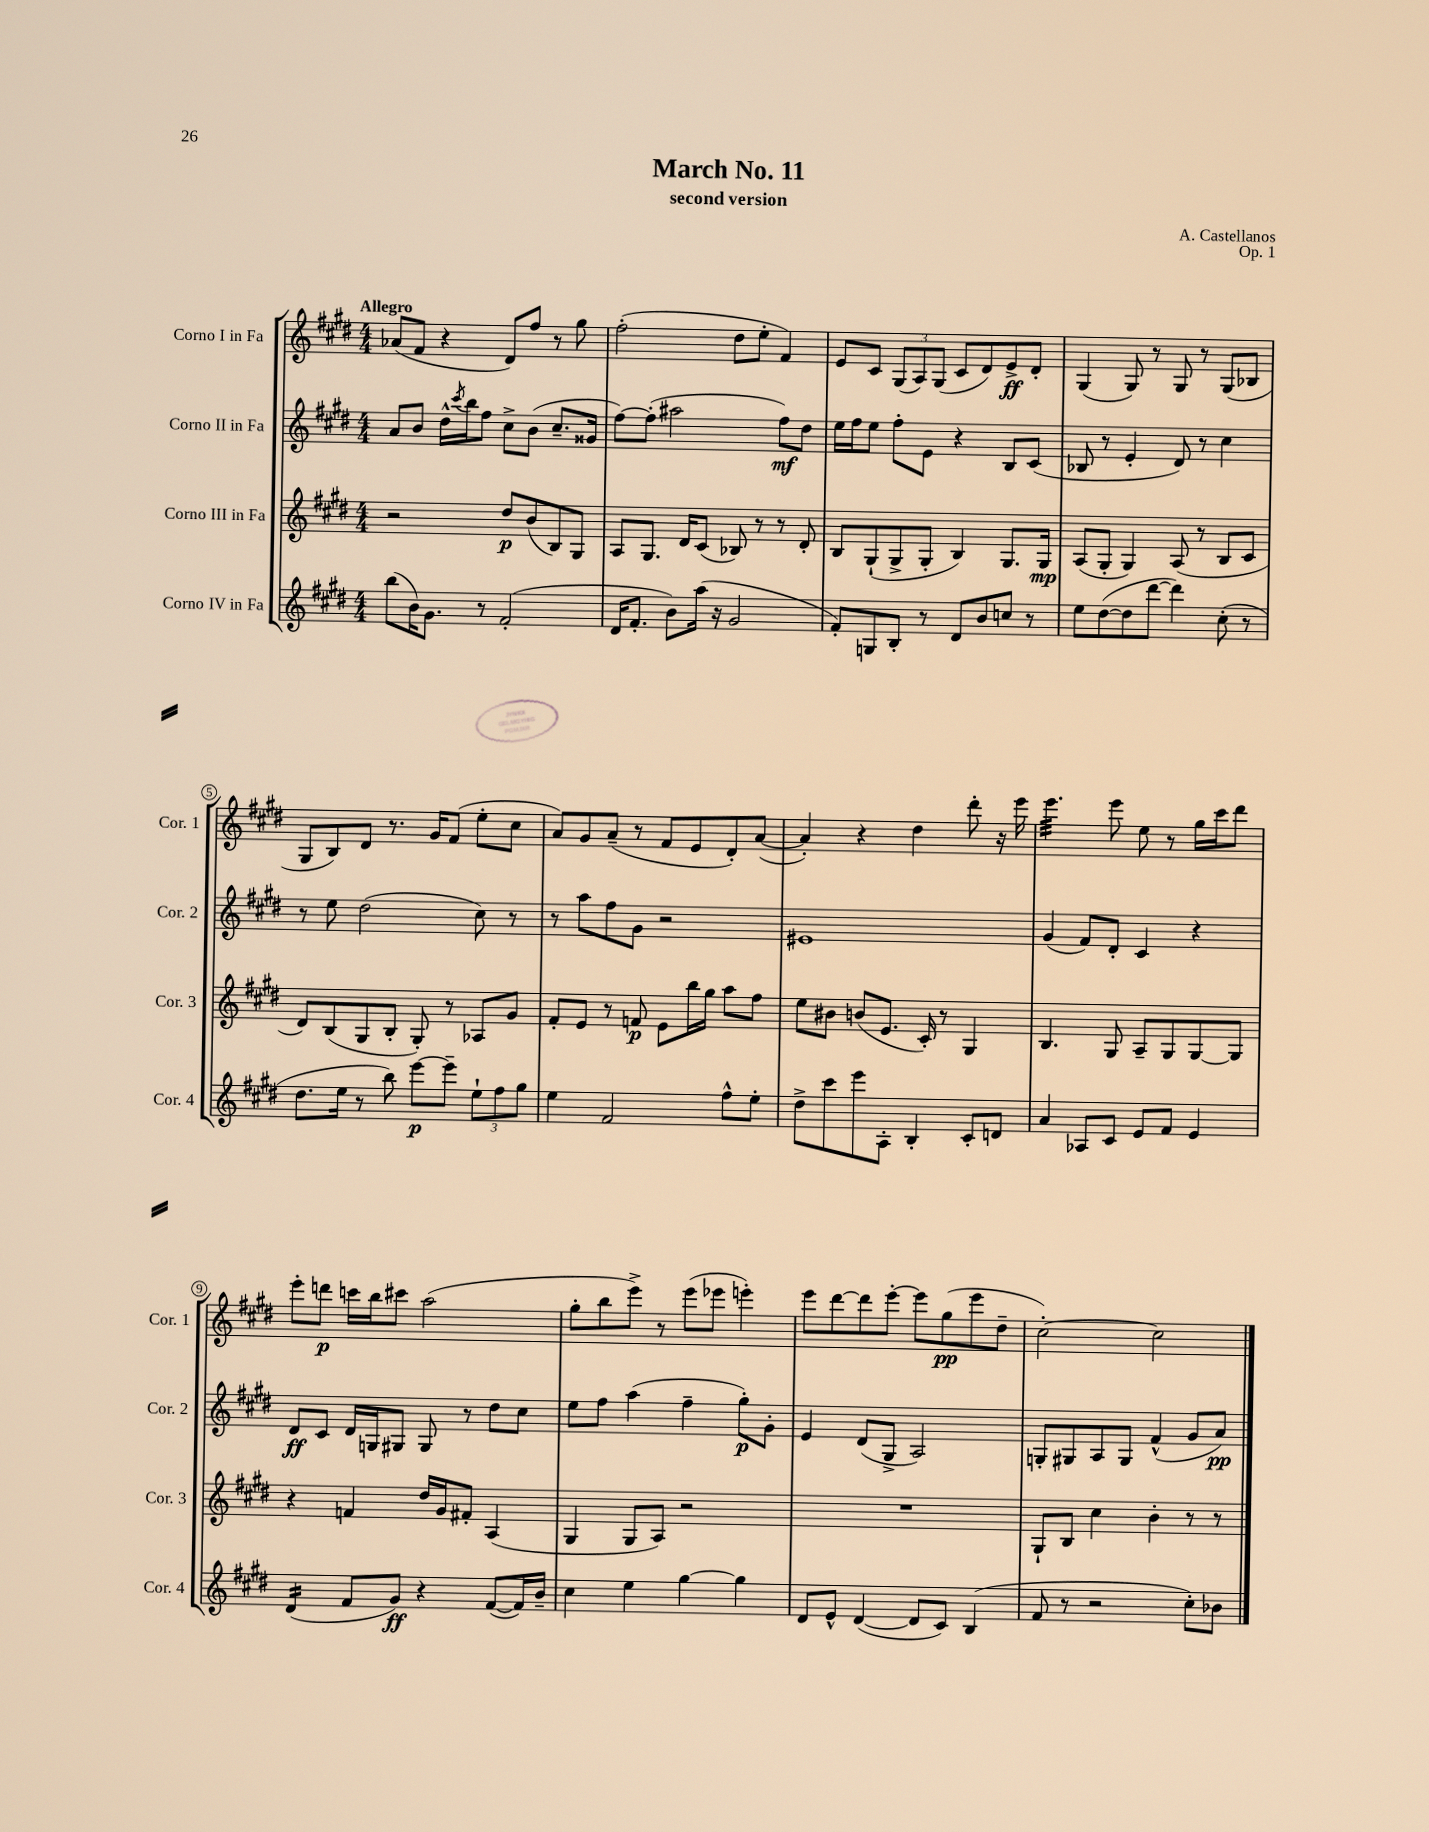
\header { title = "March No. 11" composer = "A. Castellanos" subtitle = "second version" opus = "Op. 1" }
<<
\new StaffGroup <<
\new Staff = "s0" \with { instrumentName = "Corno I in Fa" shortInstrumentName = "Cor. 1" } {
    \clef treble \key e \major \numericTimeSignature \time 4/4 \tempo "Allegro"
    aes'8( fis'8 r4 dis'8) fis''8 r8 gis''8 |
    fis''2-.( dis''8 e''8-. fis'4) |
    e'8 cis'8 \tuplet 3/2 { gis8( a8) gis8( } cis'8 dis'8) e'8->\ff dis'8-. |
    gis4( gis8) r8 gis8 r8 gis8( bes8 |
    gis8 b8) dis'8 r8. gis'16 fis'8( e''8-. cis''8 |
    a'8) gis'8 a'8--( r8 fis'8 e'8 dis'8-.) a'8~( |
    a'4-.) r4 dis''4 dis'''8-. r16 e'''16 |
    e'''4.:32 e'''8 e''8 r8 gis''16 cis'''16 dis'''8 |
    e'''8-. d'''8\p c'''16 b''16 cis'''8 a''2( |
    gis''8-. b''8 e'''8->) r8 e'''8( ees'''8 e'''4-.) |
    e'''8 dis'''8~ dis'''8 e'''8~-. e'''8 gis''8\pp( e'''8 dis''8-- |
    cis''2~-.) cis''2 \bar "|." |
}
\new Staff = "s1" \with { instrumentName = "Corno II in Fa" shortInstrumentName = "Cor. 2" } {
    \clef treble \key e \major \numericTimeSignature \time 4/4
    a'8 b'8 dis''16-^ \acciaccatura { cis'''8 } b''16 fis''8 cis''8-> b'8( cis''8.-- gisis'16 |
    fis''8~) fis''8-.( ais''2 fis''8\mf) dis''8 |
    e''16 fis''16 e''8 fis''8-. e'8 r4 b8 cis'8( |
    bes8 r8 e'4-. dis'8) r8 cis''4 |
    r8 e''8 dis''2( cis''8) r8 |
    r8 a''8 fis''8 gis'8 r2 |
    eis'1 |
    gis'4( fis'8) dis'8-. cis'4 r4 |
    dis'8\ff cis'8 dis'16 g16 gis8 gis8 r8 dis''8 cis''8 |
    e''8 fis''8 a''4( fis''4-- gis''8-.\p) gis'8-. |
    e'4 dis'8( gis8-> a2) |
    g8-. gis8 a8 gis8 fis'4-^( gis'8 a'8\pp) \bar "|." |
}
\new Staff = "s2" \with { instrumentName = "Corno III in Fa" shortInstrumentName = "Cor. 3" } {
    \clef treble \key e \major \numericTimeSignature \time 4/4
    r2 dis''8\p b'8( b8) gis8 |
    a8 gis8. dis'16 cis'8( bes8) r8 r8 dis'8-. |
    b8 gis8-!( gis8-> gis8-. b4) gis8. gis16\mp |
    a8( gis8-. gis4) a8( r8 b8 cis'8 |
    dis'8) b8( gis8 b8-. gis8-.) r8 aes8 gis'8 |
    fis'8-. e'8 r8 f'8\p e'8 b''16 gis''16 a''8 fis''8 |
    e''8 bis'8 b'8( e'8. cis'16-.) r8 gis4 |
    b4. gis8 a8-- gis8 gis8~ gis8 |
    r4 f'4 dis''16 gis'16 fis'8-. a4( |
    gis4 gis8 a8) r2 |
    R1 |
    gis8-! b8 cis''4 b'4-. r8 r8 \bar "|." |
}
\new Staff = "s3" \with { instrumentName = "Corno IV in Fa" shortInstrumentName = "Cor. 4" } {
    \clef treble \key e \major \numericTimeSignature \time 4/4
    b''8( b'16) gis'8. r8 fis'2-.( |
    dis'16 fis'8.-. b'8) a''16( r16 gis'2 |
    fis'8-.) g8 b8-. r8 dis'8 b'8 c''8 r8 |
    e''8 dis''8~( dis''8 dis'''8~ dis'''4) cis''8-.( r8 |
    dis''8. e''16 r8 b''8) e'''8~\p e'''8-- \tuplet 3/2 { e''8-! fis''8 gis''8 } |
    e''4 fis'2 fis''8-^ e''8-. |
    dis''8-> cis'''8 e'''8 a8-. b4-. cis'8-. d'8 |
    a'4 aes8 cis'8 e'8 fis'8 e'4 |
    dis'4:16( fis'8 gis'8\ff) r4 fis'8~( fis'16) b'16-- |
    cis''4 e''4 gis''4~ gis''4 |
    dis'8 e'8-^ dis'4~( dis'8 cis'8) b4( |
    fis'8 r8 r2 cis''8-.) bes'8 \bar "|." |
}
>>
>>
\layout { \context { \Score \override BarNumber.stencil = #(make-stencil-circler 0.1 0.3 ly:text-interface::print) } }
